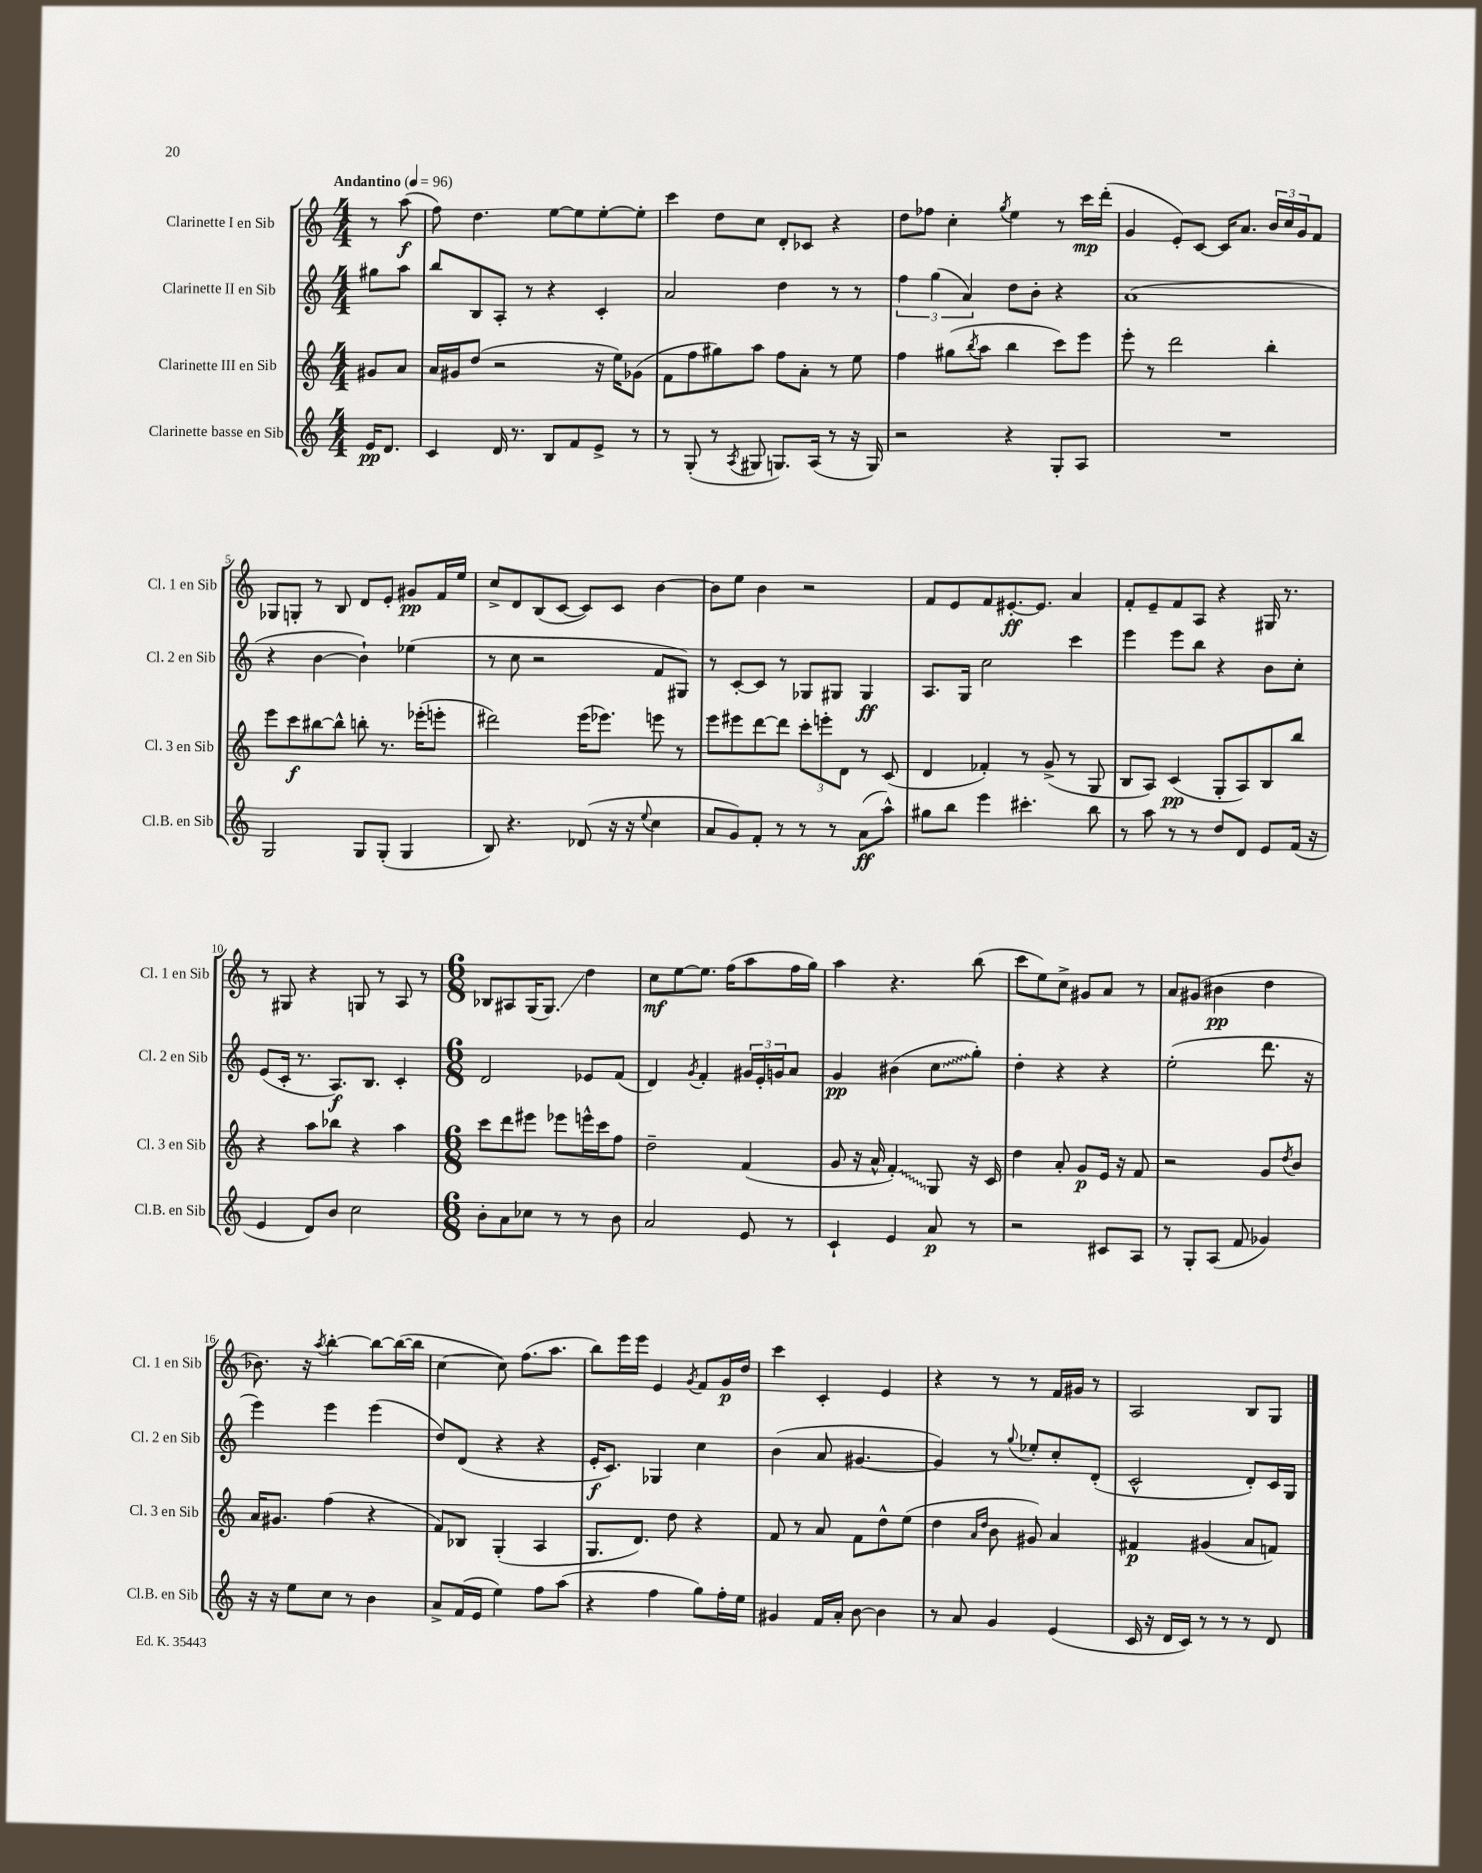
<<
\new StaffGroup <<
\new Staff = "s0" \with { instrumentName = "Clarinette I en Sib" shortInstrumentName = "Cl. 1 en Sib" } {
    \clef treble \key c \major \numericTimeSignature \time 4/4 \partial 4 \tempo "Andantino" 4 = 96
    r8 a''8\f( |
    f''8) d''4. e''8~ e''8 e''8~-. e''8-. |
    c'''4 d''8 c''8 d'8-. ces'8 r4 |
    d''8 fes''8 c''4-. \acciaccatura { g''8 } e''4 r8 c'''16\mp d'''16-.( |
    g'4 e'8-.) c'8~ c'16 a'8. \tuplet 3/2 { b'16 c''16 g'16 } f'8 |
    ges8 g8-. r8 b8 d'8 e'8-. gis'8\pp f'16 e''16 |
    c''8-> d'8 b8( c'8~ c'8) c'8 b'4~ |
    b'8 e''8 b'4 r2 |
    f'8 e'8 f'8 eis'8.~-.\ff eis'8. a'4 |
    f'8-. e'8-- f'8 a8 r4 gis16 r8. |
    r8 gis8 r4 g8 r8 a8 r8 |
    \numericTimeSignature \time 6/8 bes8 ais8 g16( g8.\glissando) d''4 |
    c''8\mf e''8~ e''8. f''16( a''8 f''16 g''16) |
    a''4 r4. b''8( |
    c'''8 e''8) c''8-> gis'8 a'8 r8 |
    a'8 gis'8( bis'4\pp d''4 |
    bes'8.) r16 \acciaccatura { a''8 } b''4~-. b''8~ b''16~( b''16 |
    c''4~ c''8) f''8.( a''8. |
    b''8) e'''16 e'''16 e'4 \acciaccatura { g'8 } f'8 g'16\p d''16 |
    c'''4 c'4-. e'4 |
    r4 r8 r8 f'16 gis'16 r8 |
    a2 b8 g8 \bar "|." |
}
\new Staff = "s1" \with { instrumentName = "Clarinette II en Sib" shortInstrumentName = "Cl. 2 en Sib" } {
    \clef treble \key c \major \numericTimeSignature \time 4/4 \partial 4
    gis''8 a''8 |
    b''8 b8 a8-. r8 r4 c'4-. |
    a'2 d''4 r8 r8 |
    \tuplet 3/2 { f''4 g''4( a'4) } d''8 b'8-. r4 |
    a'1( |
    r4 b'4~ b'4-!) ees''4( |
    r8 c''8 r2 f'8 gis8) |
    r8 c'8~-. c'8 r8 ges8 gis8 gis4\ff |
    a8. g16 c''2 c'''4 |
    e'''4 e'''8 b''8 r4 b'8 c''8-. |
    e'8( c'16-. r8. a8.\f) b8. c'4-. |
    \numericTimeSignature \time 6/8 d'2 ees'8 f'8( |
    d'4) \acciaccatura { g'8 } f'4-. \tuplet 3/2 { gis'16 e'16-. g'16 } a'8 |
    g'4\pp bis'4( \once \override Glissando.style = #'zigzag c''8\glissando g''8-.) |
    d''4-. r4 r4 |
    e''2-.( d'''8. r16 |
    e'''4) e'''4 e'''4( |
    d''8) d'8( r4 r4 |
    e'16-.\f c'8.) ges4 c''4 |
    b'4( a'8 gis'4.~ |
    gis'4) r8 \appoggiatura { g''8 } ees''8-. c''8-. d'8-.( |
    c'2-^ d'8-.) c'16 g16 \bar "|." |
}
\new Staff = "s2" \with { instrumentName = "Clarinette III en Sib" shortInstrumentName = "Cl. 3 en Sib" } {
    \clef treble \key c \major \numericTimeSignature \time 4/4 \partial 4
    gis'8 a'8 |
    a'16 gis'16 d''8( r2 r16 e''16) ges'8( |
    f'8 f''8 gis''8) a''8 f''8 a'8-. r8 e''8 |
    f''4 gis''8( \acciaccatura { b''8 } a''8 b''4 c'''8) e'''8 |
    e'''8-. r8 d'''2 b''4-. |
    e'''8 c'''8\f bis''8~ bis''8-^ b''8-. r8. ees'''16-.( e'''8-. |
    dis'''2) e'''16( ees'''8.) e'''8 r8 |
    e'''8 eis'''8 d'''8~ d'''8 \tuplet 3/2 { c'''8-. e'''8-. d'8 } r8 c'8( |
    d'4 fes'4-.) r8 g'8->( r8 g8 |
    b8 a8) c'4\pp( g8-. a8) b8 b''8 |
    r4 a''8 bes''8 r4 a''4 |
    \numericTimeSignature \time 6/8 c'''8 d'''8 eis'''8 ees'''8 e'''16-^ c'''16 f''8 |
    d''2-- f'4( |
    g'8 r16 a'16-^ \once \override Glissando.style = #'zigzag f'4-.\glissando) g8 r16 c'16 |
    d''4 a'8-. g'8\p e'16 r16 f'8 |
    r2 g'8 \acciaccatura { d''8 } b'8 |
    a'16 gis'8. f''4( r4 |
    f'8) bes8 g4-.( a4 |
    g8. d'8.) d''8 r4 |
    f'8 r8 a'8 f'8 d''8-^ e''8( |
    d''4 \grace { a'16 d''16 } b'8 gis'8) a'4 |
    fis'4\p gis'4( a'8 f'8) \bar "|." |
}
\new Staff = "s3" \with { instrumentName = "Clarinette basse en Sib" shortInstrumentName = "Cl.B. en Sib" } {
    \clef treble \key c \major \numericTimeSignature \time 4/4 \partial 4
    e'16\pp d'8. |
    c'4 d'16 r8. b8 f'8 e'8-> r8 |
    r8 g8-.( r8 \acciaccatura { a8 } gis8 g8.) a16( r8 r16 g16) |
    r2 r4 g8-. a8 |
    R1 |
    g2 g8 g8-.( g4 |
    b8) r4. des'8( r16 r16 \appoggiatura { e''8 } c''4 |
    a'8 g'8) f'8-. r8 r8 r8 a'8\ff( a''8-^) |
    gis''8 b''8 e'''4 cis'''4.-. b''8 |
    r8 a''8 r8 r8 d''8 d'8 e'8 f'16( r16 |
    e'4 d'8) b'8 c''2 |
    \numericTimeSignature \time 6/8 b'8-. a'8 ces''8 r8 r8 b'8 |
    a'2 e'8 r8 |
    c'4-! e'4 a'8\p r8 |
    r2 cis'8 a8 |
    r8 g8-. a8( f'8 ges'4) |
    r16 r16 e''8 c''8 r8 b'4 |
    a'8-> f'16( e'16 e''4) f''8 a''8( |
    r4 f''4 g''8) f''16-. e''16 |
    gis'4 f'16 a'16-. b'8~ b'4 |
    r8 a'8 g'4 e'4( |
    c'16 r16 d'16 c'16) r8 r8 r8 d'8 \bar "|." |
}
>>
>>
